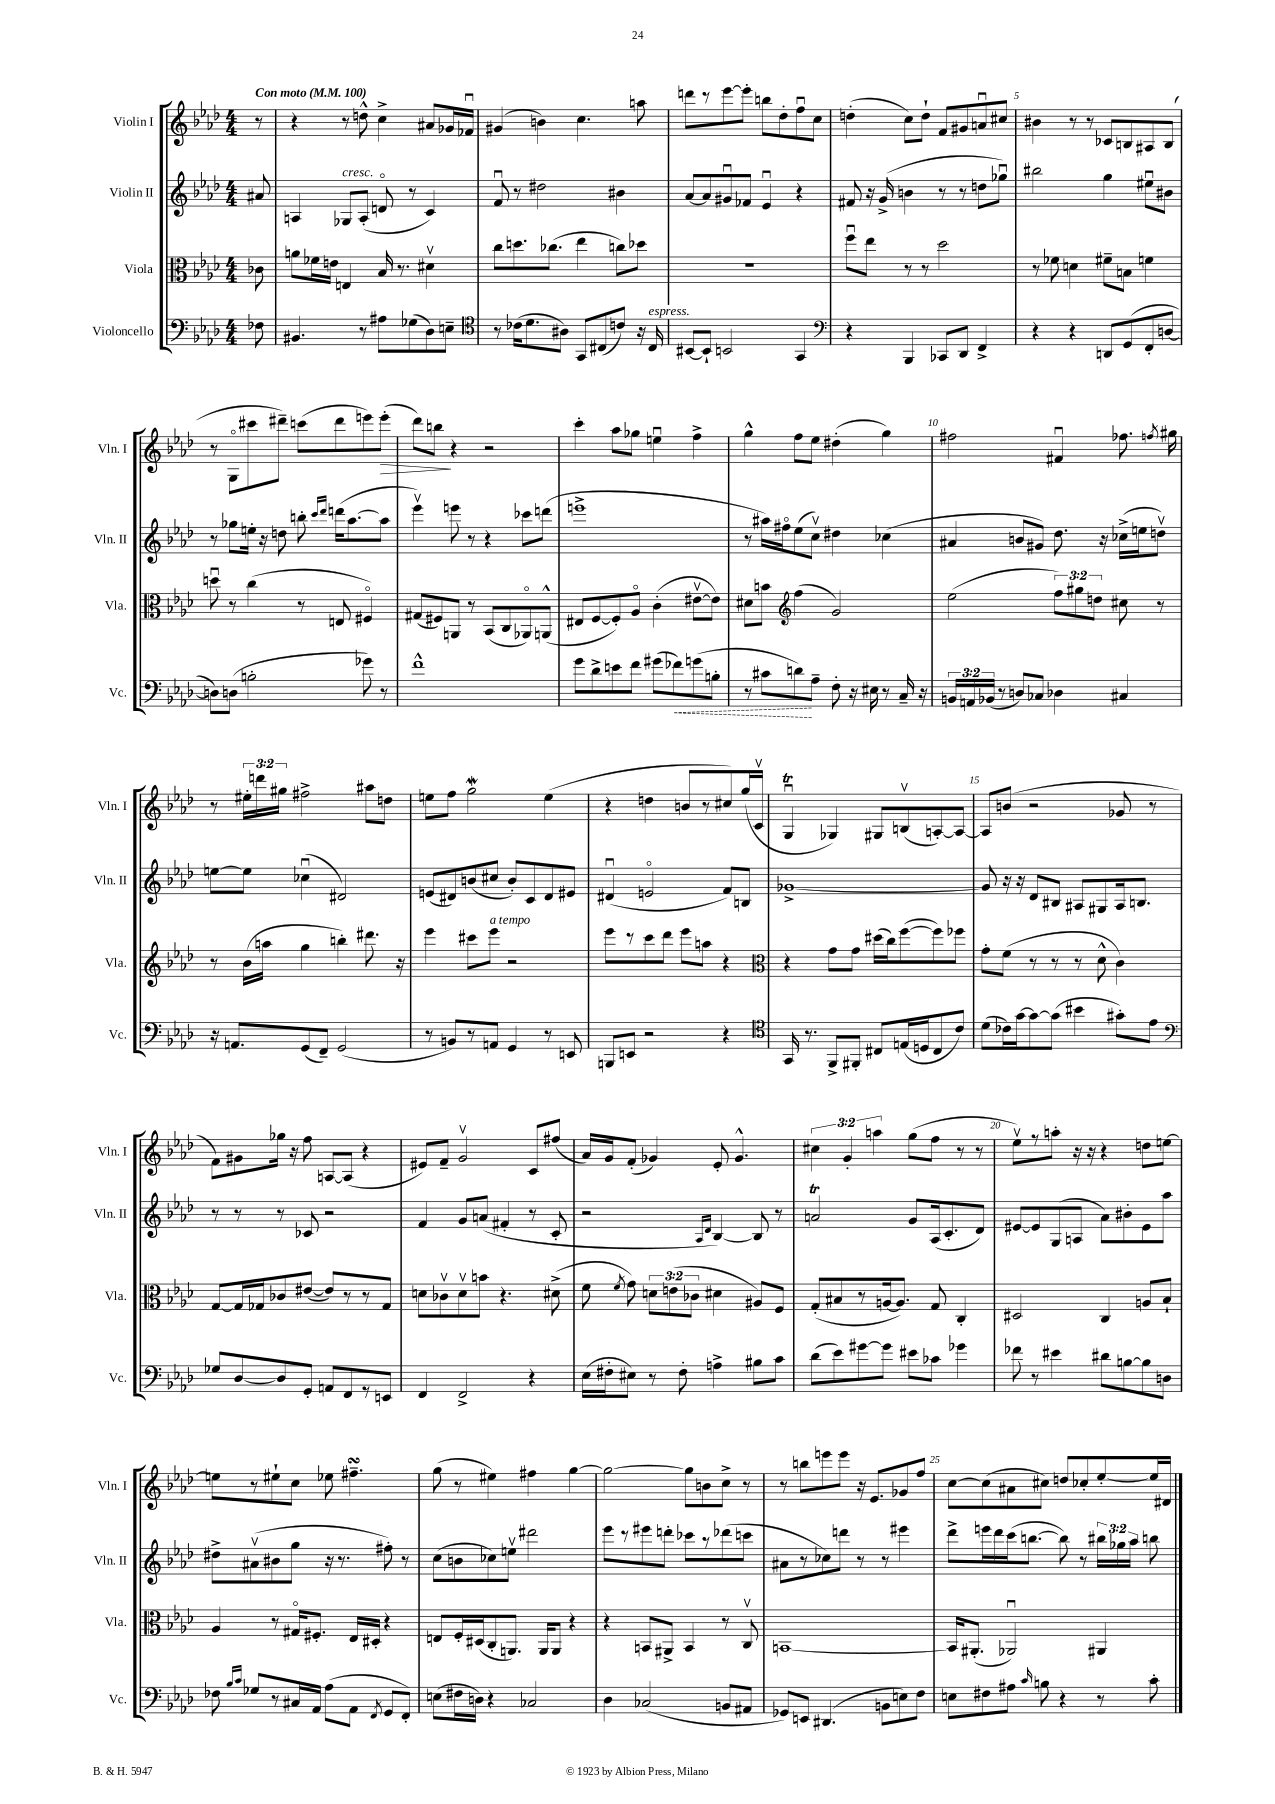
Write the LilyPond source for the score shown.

<<
\new StaffGroup <<
\new Staff = "s0" \with { instrumentName = "Violin I" shortInstrumentName = "Vln. I" } {
    \clef treble \key aes \major \numericTimeSignature \time 4/4 \override Staff.TupletNumber.text = #tuplet-number::calc-fraction-text \partial 8 \tempo "Con moto" 4 = 100
    \autoBeamOff r8 |
    r4 r8 d''8-^ c''4-> ais'8[ ges'16 fes'16]\downbow |
    gis'4( b'4) c''4. a''8 |
    d'''8[ r8 ees'''8~ ees'''8]-. b''8[ des''8-. f''8\downbow c''8] |
    d''4-.( c''8[) d''8]-! f'8[ gis'8 a'8\downbow cis''8] |
    bis'4 r8 r8 ces'8[ b8 ais8 b8]( |
    r8 g8[\flageolet cis'''8 dis'''8]--) c'''8[( dis'''8 e'''8) e'''8]-.\>( |
    des'''8[) b''8]\! r4 r2 |
    c'''4-. aes''8[ ges''8] e''4\downbow f''4-> |
    g''4-^ f''8[ ees''8] dis''4-.( g''4) |
    fis''2 fis'4\downbow fes''8. \acciaccatura { f''8 } gis''16 |
    r8 \tuplet 3/2 { eis''16[-. d'''16 gis''16] } fis''2-> ais''8[ d''8] |
    e''8[ f''8] g''2\mordent e''4( |
    r4 d''4 b'8[ r8 cis''8) g''16( c'16]\upbow |
    g4\downbow\trill ges4) gis8[ b8\upbow( a8~-.) a8]~ |
    a8[ b'8]( r2 ges'8 r8 |
    f'8[) gis'8 ges''16] r16 f''8 a8[~ a8]( r4 |
    eis'8[) f'8]-- g'2\upbow c'8[ fis''8]( |
    aes'16[) g'16 f'8]-.( ges'4) ees'8-. ges'4.-^ |
    \tuplet 3/2 { cis''4 g'4-. a''4 } g''8[( f''8] r8 r8 |
    ees''8[\upbow) r8 a''8]-. r16 r16 r4 d''8[ e''8]~ |
    e''8[ r8 eis''8-! c''8] ees''8 fis''4.--\turn |
    g''8( r8 eis''4) fis''4 g''4~ |
    g''2~ g''8[ b'8 c''8]-> r8 |
    r8 b''8[ e'''8 e'''8] r16 ees'8.[ ges'8 f''8] |
    c''8[~ c''8( ais'8 cis''8]) d''8[ ces''8-. ees''8~-. ees''16 dis'16] \bar "|." |
}
\new Staff = "s1" \with { instrumentName = "Violin II" shortInstrumentName = "Vln. II" } {
    \clef treble \key aes \major \numericTimeSignature \time 4/4 \override Staff.TupletNumber.text = #tuplet-number::calc-fraction-text \partial 8
    \autoBeamOff ais'8 |
    a4 ges8[^\markup { \italic "cresc." } a8]-.( d'8\flageolet r8 c'4) |
    f'8\downbow r8 dis''2 bis'4 |
    aes'8[~ aes'8 gis'8\downbow fes'8] ees'4\downbow r4 |
    fis'8 r16 g'16->( b'4 r8 r8 d''8[ ges''8]\downbow) |
    bis''2 g''4 eis''8[\downbow bis'8] |
    r8 ges''8[ e''16]-. r16 d''8 b''8-. \grace { c'''16[ des'''16] } d'''16[( aes''8.~ aes''8] |
    ees'''4\upbow) e'''8 r8 r4 ces'''8[ d'''8]( |
    e'''1-> |
    r8 ais''16[) fis''16\flageolet ees''8( c''8]\upbow) dis''4 ces''4( |
    ais'4 b'8[ gis'8]) des''8. r16 ces''16[->( e''16 d''8]\upbow) |
    e''8[~ e''8] ces''4\downbow( dis'2) |
    e'8[( dis'8) b'8( cis''8] b'8[-.) c'8 dis'8 eis'8] |
    dis'4\downbow( e'2\flageolet f'8[) b8] |
    ges'1~-> |
    ges'8 r16 r16 des'8[ bis8] ais8[ gis8 ais16 b8.] |
    r8 r8 r8 ces'8 r2 |
    f'4 g'8[ a'8]( fis'4-. r8 c'8-. |
    r2 \grace { aes16[ des'16] } bes4~) bes8 r8 |
    a'2\trill g'8[ aes16( c'8.-. des'8]) |
    eis'8[~ eis'8 g8( a8] aes'8[) bis'8-. eis'8 aes''8] |
    dis''8[-> ais'8\upbow( bis'8 g''8] r16 r8. fis''8-.) r8 |
    c''8[( b'8 ces''8) e''8]\upbow dis'''2 |
    ees'''8[ r8 eis'''8 d'''8]-. ces'''8[ r8 des'''8( c'''8] |
    ais'8[ r8 ces''8) d'''8] r8 r8 eis'''4 |
    des'''8[-> e'''16 des'''16 c'''16( b''8.]~ b''8) r8 \tuplet 3/2 { bis''16[ ges''16 aes''16] } b''8 \bar "|." |
}
\new Staff = "s2" \with { instrumentName = "Viola" shortInstrumentName = "Vla." } {
    \clef alto \key aes \major \numericTimeSignature \time 4/4 \override Staff.TupletNumber.text = #tuplet-number::calc-fraction-text \partial 8
    \autoBeamOff ces'8 |
    a'8[ fes'16 e'16] e4 bes16 r8. dis'4\upbow |
    c''8[ d''8. ces''8.]( ees''4 c''8[) des''8] |
    R1 |
    f''8[\downbow ees''8] r8 r8 des''2 |
    r8 fes'8 d'4 fis'8[-- b8] f'4 |
    d''8\downbow r8 c''4( r8 e8 fis4\flageolet) |
    gis8[( fis8) a,8] r8 bes,8[( c8 aes,8\flageolet) a,8]-^( |
    eis8[ f8~ f8-.) aes8]\flageolet c'4-.( eis'8[~\upbow eis'8]) |
    dis'8[ b'8] \clef treble f''4( g'2) |
    ees''2( \tuplet 3/2 { f''8[) gis''8 d''8] } cis''8 r8 |
    r8 bes'16[( a''16] g''4 b''4-.) dis'''8. r16 |
    ees'''4 cis'''8[ ees'''8]^\markup { \italic "a tempo" } r2 |
    ees'''8[ r8 c'''8 des'''8] ees'''8[ a''8] r4 |
    \clef alto r4 g'8[ g'8] dis''16[( c''16) f''8~( f''8) fes''8] |
    g'8[-. f'8]( r8 r8 r8 des'8-^ c'4) |
    g8[~ g16 ges16 ces'8 eis'8]~( eis'8[) r8 r8 ges8] |
    d'8[ ces'8\upbow d'8\upbow b'8] r4. dis'8->( |
    f'8 \acciaccatura { f'8 } g'8) \tuplet 3/2 { d'8[ e'8( ces'8] } dis'4 ais8[) f8] |
    g8[-.( bis8 r8 a16~ a8.]) g8 c4-. |
    dis2 c4 a8[ bes8]-! |
    aes4 r8 gis16[\flageolet fis8.]-. ees16[ dis16]-. r4 |
    e8[ f16-. dis16( c8-. a,8.]) a,16[ a,8] r4 |
    r4 b,8[ ais,8]-> b,4 r8 c8\upbow |
    b,1~ |
    b,16[ ais,8.]-.( aes,2\downbow) ais,4 \bar "|." |
}
\new Staff = "s3" \with { instrumentName = "Violoncello" shortInstrumentName = "Vc." } {
    \clef bass \key aes \major \numericTimeSignature \time 4/4 \override Staff.TupletNumber.text = #tuplet-number::calc-fraction-text \partial 8
    \autoBeamOff fes8 |
    bis,4. r8 ais8[ ges8( des8) e8]-- |
    \clef tenor r8 ces'16[( des'8. ais8]) g,8[ cis8( c'8]) r16 cis16^\markup { \italic "espress." } |
    bis,8[~ bis,8]-! b,2 g,4 |
    \clef bass r4 bes,,4 ces,8[ des,8] f,4-> |
    r4 r4 d,8[ g,8( f,8-. d8]~ |
    d8[) d8]( b2-. ges'8) r8 |
    f'1-^ |
    g'8[ des'8-> e'8 f'8] gis'8[( \once \override Hairpin.style = #'dashed-line fes'8\<) g'8( b8]-. |
    r8 cis'8[ d'8\!) aes8]-- f8-. r16 eis16 r8 c16-- r16 |
    \tuplet 3/2 { b,16[ a,16 bes,16]( } r8 d8[) ces8] des4 cis4 |
    r16 a,8.[ g,8( f,8]--) g,2( |
    r8 b,8[) r8 a,8] g,4 r8 e,8 |
    b,,8[ e,8] r2 r4 |
    \clef tenor g,16 r8. f,8[-> fis,8]-. cis8[ e16( d16 cis8 c'8]) |
    des'8[( ces'16) g'16~ g'8~ g'8]( bis'4 gis'8[-.) ees'8] |
    \clef bass ges8[ des8~ des8 g,8]-. a,8[ f,8 r8 e,8] |
    f,4 f,2-> r4 |
    ees16[( fis16-. eis8]) r8 fis8-. a4-> bis8[ c'8] |
    des'8[( ees'8) gis'8~ gis'8] eis'8[ ces'8] ges'4 |
    fes'8 r8 eis'4 dis'8[ b8~ b8 d8] |
    fes8 \grace { bes16[ c'16] } ges8[ r8 cis16 aes,16] aes8[( aes,8] \acciaccatura { f,8 } g,8[ f,8]-.) |
    e8[( fis16 d16]) r4 ces2 |
    des4 ces2( b,8[ ais,8] |
    ges,8[) e,8] dis,4.( b,8[ e8) f8] |
    e8[ fis8 ais8] \grace { c'16 } b8 r4 r8 c'8-. \bar "|." |
}
>>
>>
\layout { \context { \Score \override BarNumber.break-visibility = ##(#f #t #t) barNumberVisibility = #(every-nth-bar-number-visible 5) } }
